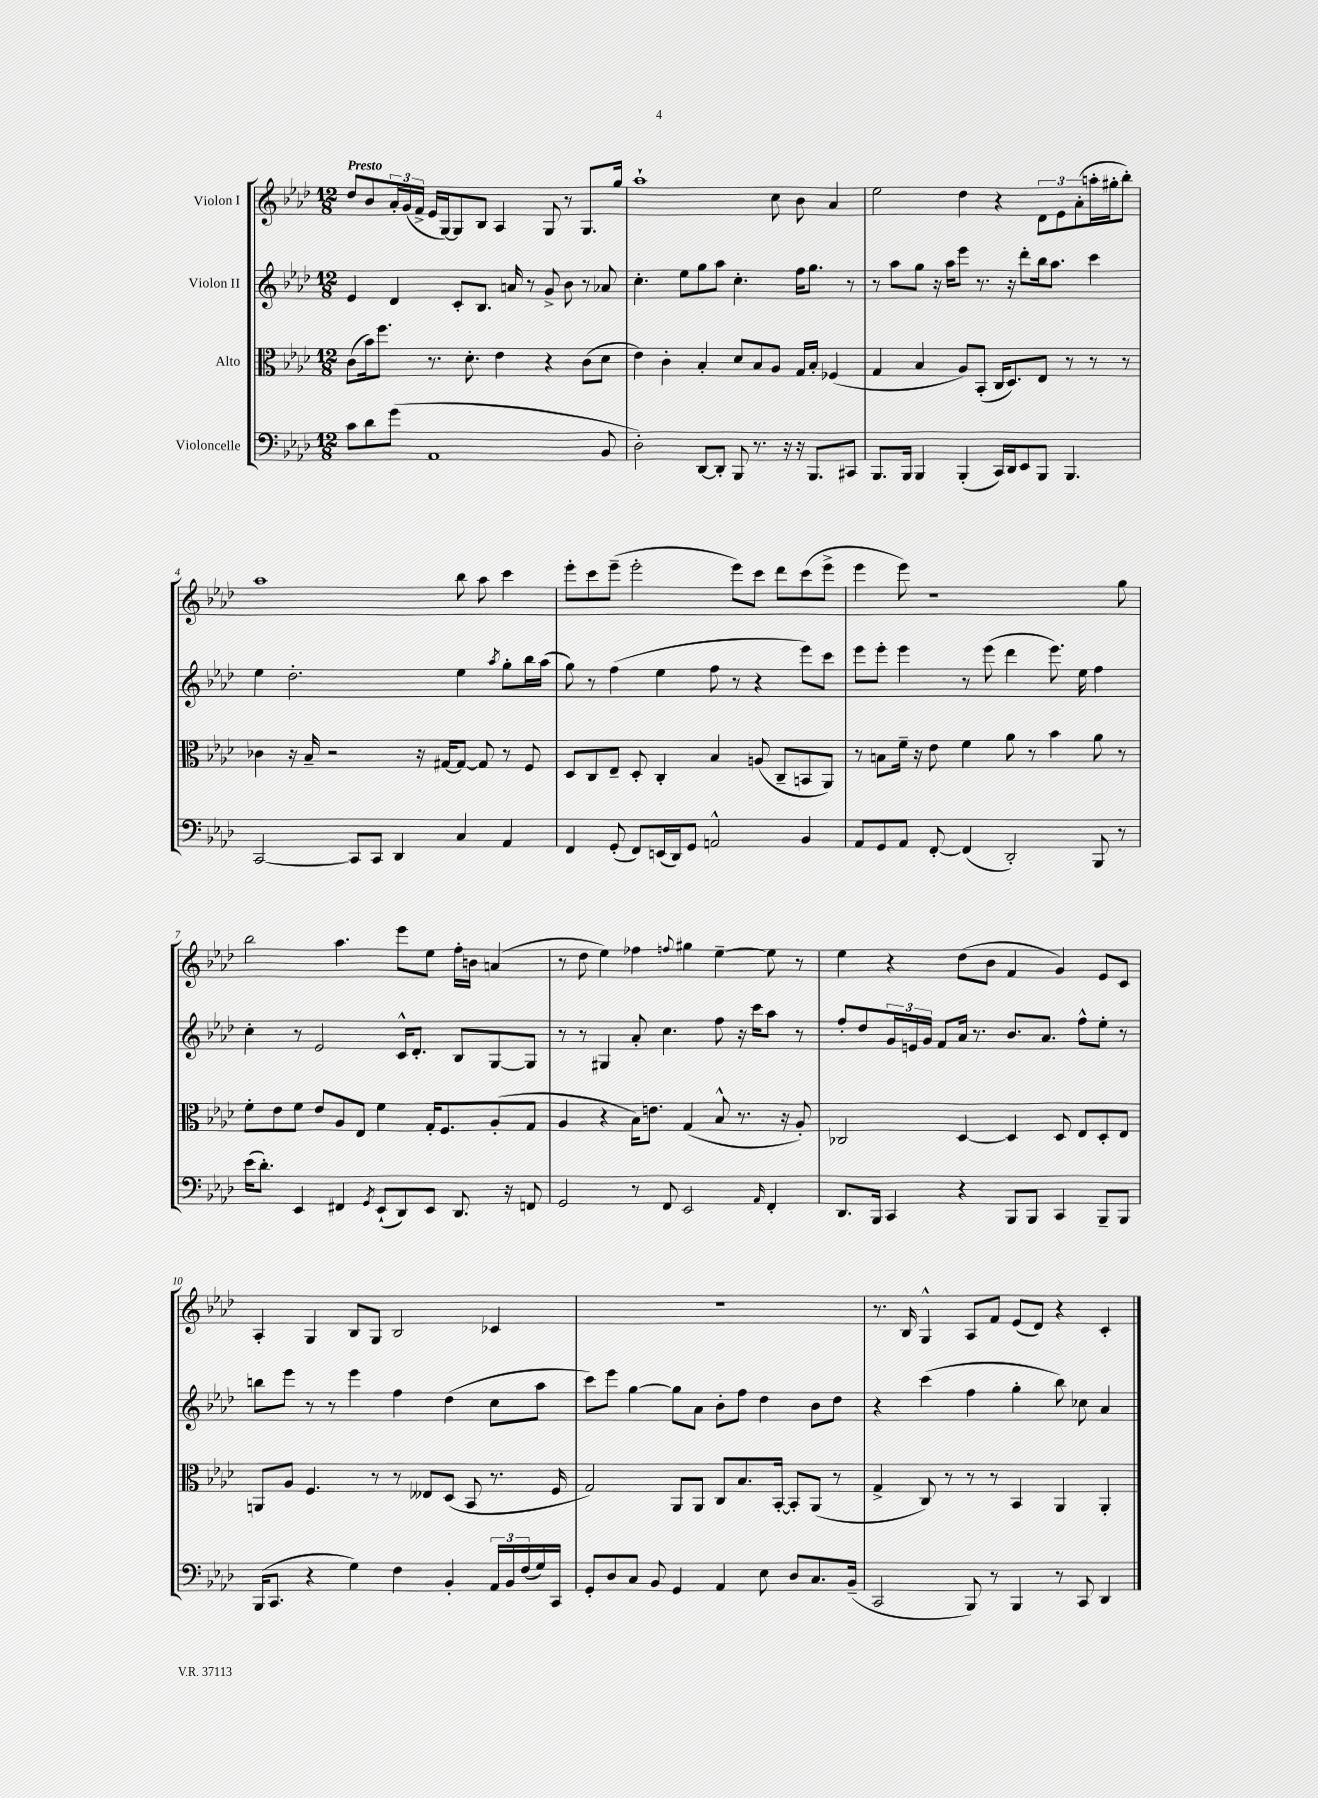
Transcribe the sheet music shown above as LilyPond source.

<<
\new StaffGroup <<
\new Staff = "s0" \with { instrumentName = "Violon I" } {
    \clef treble \key aes \major \numericTimeSignature \time 12/8 \tempo "Presto"
    des''8 bes'8 \tuplet 3/2 { aes'16-. g'16( f'16-> } ees'16 g16~) g8 bes8 aes4 g8 r8 g8. g''16 |
    aes''1-! c''8 bes'8 aes'4 |
    ees''2 des''4 r4 \tuplet 3/2 { des'8 ees'8 aes'8-.( } a''16-. gis''16-. bes''8-.) |
    aes''1 bes''8 aes''8 c'''4 |
    ees'''8-. c'''8 ees'''8--( ees'''2-. ees'''8) c'''8 des'''8 c'''8( ees'''8-> |
    ees'''4 ees'''8) r1 g''8 |
    bes''2 aes''4. ees'''8 ees''8 f''16-. b'16 a'4( |
    r8 des''8 ees''4) fes''4 \appoggiatura { f''8 } gis''4 ees''4~-- ees''8 r8 |
    ees''4 r4 des''8( bes'8 f'4 g'4) ees'8 c'8 |
    aes4-. g4 bes8 g8 bes2 ces'4 |
    R1. |
    r8. bes16 g4-^ aes8 f'8 ees'8( des'8) r4 c'4-. \bar "|." |
}
\new Staff = "s1" \with { instrumentName = "Violon II" } {
    \clef treble \key aes \major \numericTimeSignature \time 12/8
    ees'4 des'4 c'8-. bes8. a'16 r8 g'8-> bes'8 r8 aes'8 |
    c''4.-. ees''8 g''8 aes''8 c''4.-. f''16 g''8. r8 |
    r8 aes''8 g''8 r16 aes''16 ees'''8 r8. r16 des'''8-. bes''16 aes''8. c'''4 |
    ees''4 des''2.-. ees''4 \acciaccatura { aes''8 } g''8-. bes''16 aes''16( |
    g''8) r8 f''4( ees''4 f''8 r8 r4 ees'''8) c'''8 |
    ees'''8 ees'''8-. ees'''4 r8 ees'''8( des'''4 ees'''8.) ees''16 f''4 |
    c''4-. r8 ees'2 c'16-^ des'8.-. bes8 g8~ g8 |
    r8 r8 gis4 aes'8-. c''4. f''8 r16 c'''16 aes''8 r8 |
    f''8-. des''8 \tuplet 3/2 { g'16 e'16 g'16 } f'8 aes'16 r8. bes'8. aes'8. f''8-^ ees''8-. r8 |
    b''8 ees'''8 r8 r8 ees'''4 f''4 des''4( c''8 aes''8 |
    c'''8) ees'''8 g''4~ g''8 aes'8 bes'8-. f''8 des''4 bes'8 des''8 |
    r4 c'''4( f''4 g''4-. bes''8) ces''8 aes'4 \bar "|." |
}
\new Staff = "s2" \with { instrumentName = "Alto" } {
    \clef alto \key aes \major \numericTimeSignature \time 12/8
    c'8( bes'16) f''8. r8. des'8.-. ees'4 r4 c'8( des'8 |
    ees'4) c'4-. bes4-. des'8 bes8 aes8 g16 bes16-. fes4( |
    g4 bes4 aes8) bes,8-.( c16 des8.) ees8 r8 r8 r8 |
    ces'4 r16 bes16-- r2 r16 gis16~ gis8~ gis8 r8 f8 |
    des8 c8 ees8-- des8-. c4-. bes4 a8( c8-- b,8 aes,8) |
    r8 b8 f'16-- r16 ees'8 f'4 aes'8 r8 bes'4 aes'8 r8 |
    f'8-. ees'8 f'8 ees'8 aes8 ees8 f'4 g16-. f8. aes8-.( g8 |
    aes4 r4 bes16) e'8. g4( bes8-^ r8. r16 aes8-.) |
    ces2 des4~ des4 des8 ees8 des8-. ees8 |
    a,8 aes8 f4. r8 r8 eeses8 des8( bes,8 r8. f16 |
    g2) aes,8 aes,8 c8 bes8. bes,16~-. bes,8-. aes,8( r8 |
    g4-> c8) r8 r8 r8 bes,4 aes,4 aes,4-. \bar "|." |
}
\new Staff = "s3" \with { instrumentName = "Violoncelle" } {
    \clef bass \key aes \major \numericTimeSignature \time 12/8
    c'8 des'8 g'8( aes,1 bes,8 |
    des2-.) des,8~ des,8-. bes,,8 r8. r16 r16 bes,,8. cis,8 |
    bes,,8. bes,,16 bes,,4 bes,,4-.( c,16) des,16 ees,8 bes,,8 bes,,4. |
    c,2~ c,8 c,8 des,4 c4 aes,4 |
    f,4 g,8-.( f,8) e,16( des,16) g,8 a,2-^ bes,4 |
    aes,8 g,8 aes,8 f,8~-. f,4( des,2-.) bes,,8 r8 |
    ees'16( des'8.-.) ees,4 fis,4 \acciaccatura { g,8 } ees,8-!( des,8) ees,8 des,8. r16 f,8 |
    g,2 r8 f,8 ees,2 \grace { aes,16 } f,4-. |
    des,8. bes,,16 c,4 r4 bes,,8 bes,,8 c,4 bes,,8-- bes,,8 |
    bes,,16( c,8. r4 g4) f4 bes,4-. \tuplet 3/2 { aes,16 bes,16 f16( } g16) c,16 |
    g,8-. des8 c8 bes,8 g,4 aes,4 ees8 des8 c8. bes,16--( |
    c,2 bes,,8) r8 bes,,4 r8 c,8 des,4 \bar "|." |
}
>>
>>
